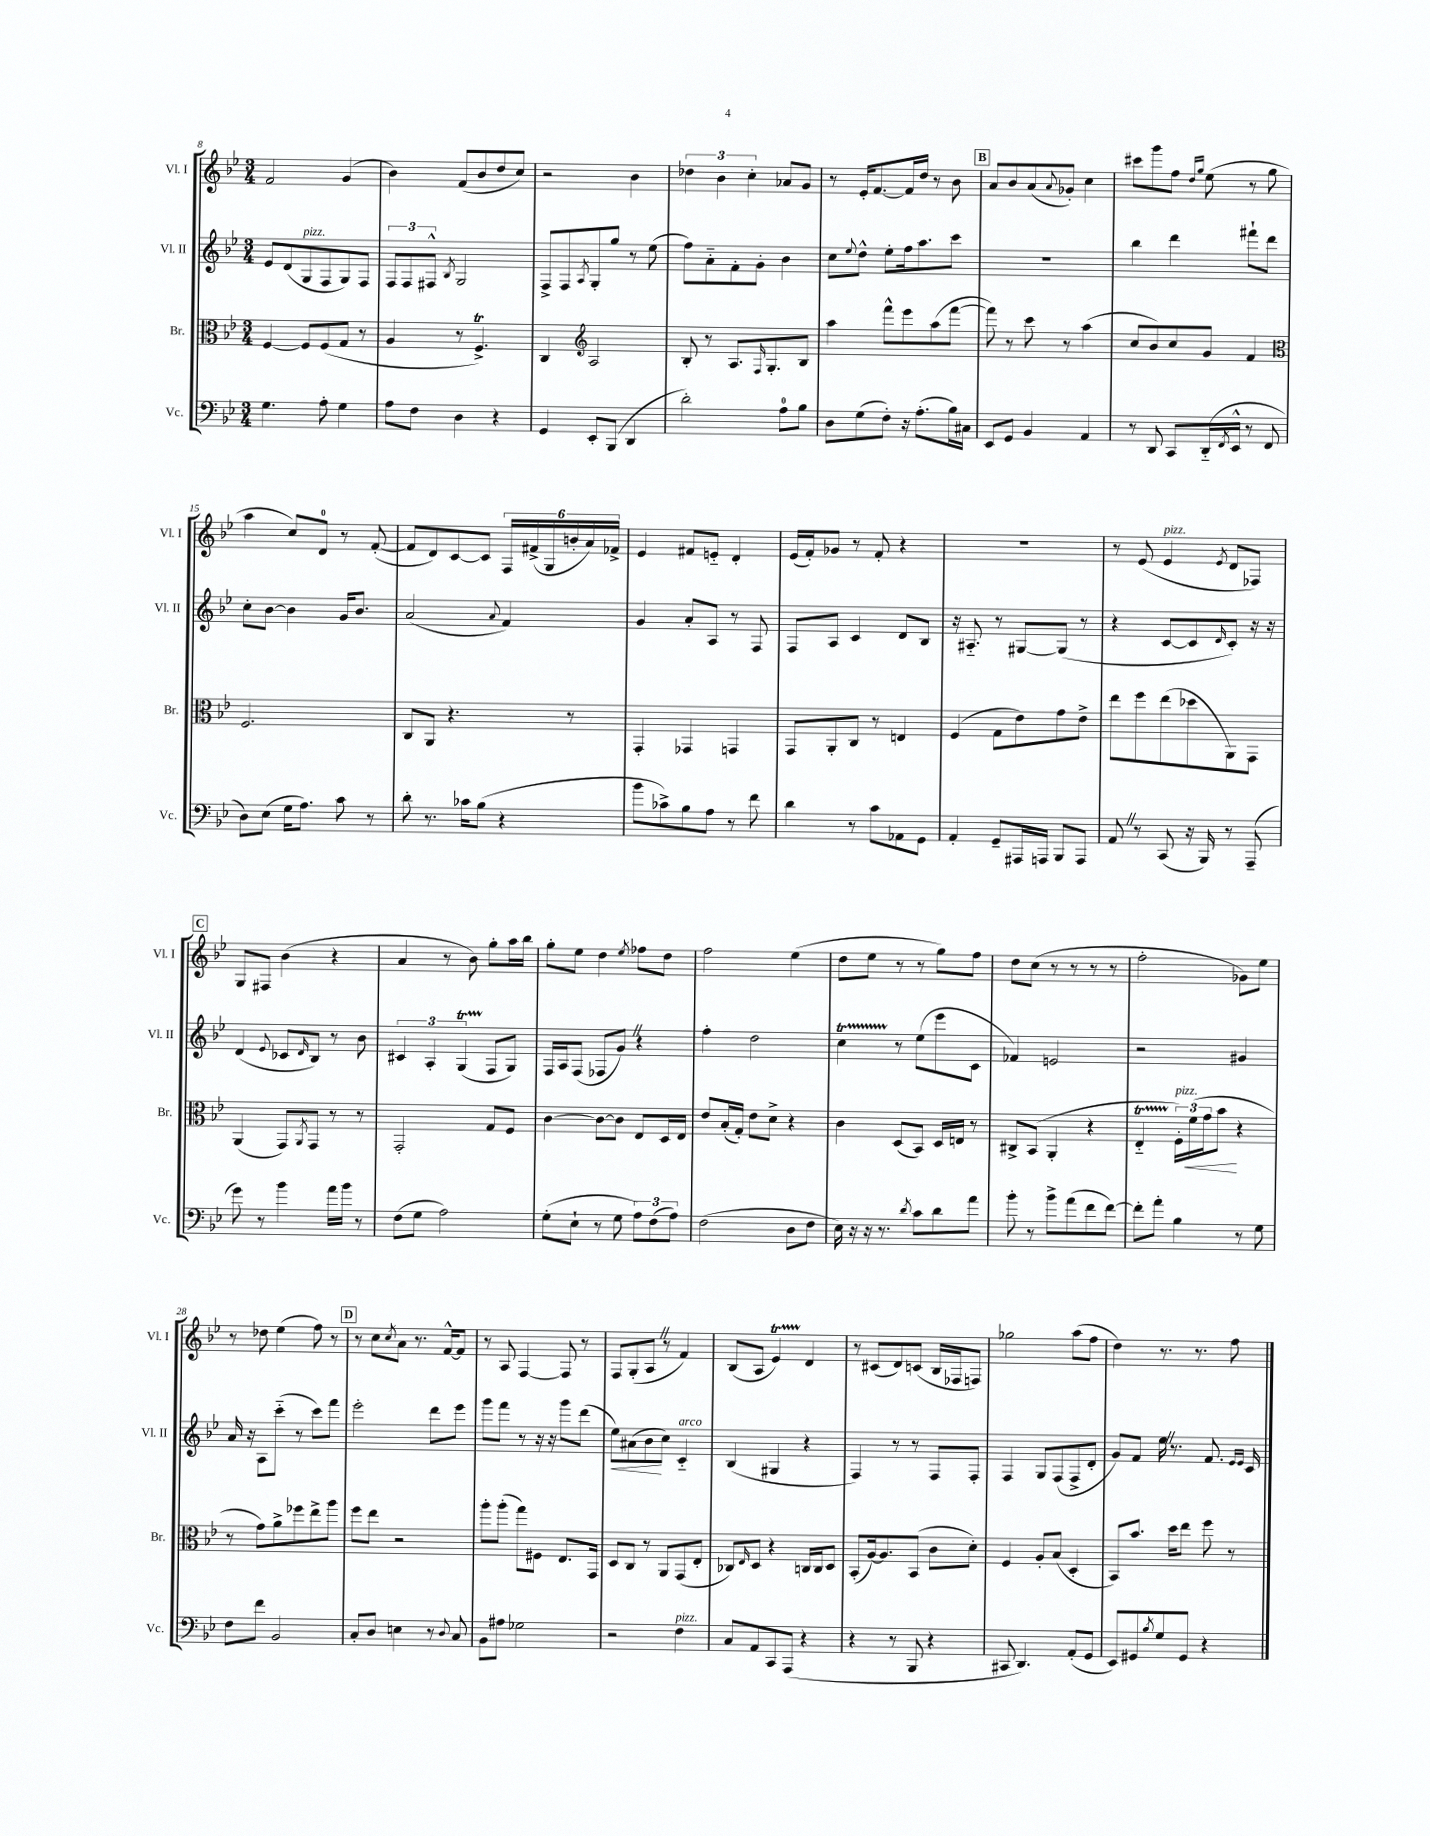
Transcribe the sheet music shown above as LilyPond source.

<<
\new StaffGroup <<
\new Staff = "s0" \with { instrumentName = "Vl. I" shortInstrumentName = "Vl. I" } {
    \clef treble \key bes \major \numericTimeSignature \time 3/4
    f'2 g'4( |
    bes'4) f'8( bes'8 d''8 c''8) |
    r2 bes'4 |
    \tuplet 3/2 { des''4 bes'4 c''4-. } aes'8 g'8 |
    r8 ees'16-. f'8.~ f'16 d''16 r8 bes'8 |
    \mark \markup { \box "B" } a'8 bes'8 a'8( \appoggiatura { a'8 } ges'8-.) c''4 |
    cis'''8 g'''8 f''8 \grace { d''16 g''16 } ees''8( r8 g''8 |
    a''4 c''8) d'8-0 r8 f'8~-.( |
    f'8 d'8) c'8~ c'8 \tuplet 6/4 { f16 fis'16->( g16 b'16-. a'16) fes'16-> } |
    ees'4 fis'8 e'8-_ d'4-. |
    ees'16( f'16-.) ges'8 r8 f'8-. r4 |
    R2. |
    r8 ees'8( ees'4^\markup { \italic "pizz." } \acciaccatura { ees'8 } d'8 fes8) |
    \mark \markup { \box "C" } g8 fis8 bes'4( r4 |
    a'4 r8 bes'8) g''8-. a''16 bes''16 |
    g''8-. ees''8 d''4 \acciaccatura { ees''8 } fes''8 d''8 |
    f''2 ees''4( |
    d''8 ees''8 r8 r8 g''8) f''8 |
    d''8 c''8( r8 r8 r8 r8 |
    f''2-. ges'8) ees''8 |
    r8 des''8 ees''4( f''8) r8 |
    \mark \markup { \box "D" } r8 c''8 \acciaccatura { c''8 } a'8 r8. f'16~-^ f'8 |
    r8 a8 f4~ f8 r8 |
    f8 g8-.( a8 \once \override BreathingSign.text = \markup { \musicglyph "scripts.caesura.straight" } \breathe r8 f'4) |
    bes8( a8 ees'4\startTrillSpan) d'4\stopTrillSpan |
    r8 cis'8( d'8) c'8( bes16 fes16 f8) |
    ges''2 a''8( f''8 |
    d''4) r8. r8. f''8 \bar "|." |
}
\new Staff = "s1" \with { instrumentName = "Vl. II" shortInstrumentName = "Vl. II" } {
    \clef treble \key bes \major \numericTimeSignature \time 3/4
    ees'8 d'8( g8^\markup { \italic "pizz." } f8 g8) f8 |
    \tuplet 3/2 { f8 f8 fis8-^ } \acciaccatura { bes8 } g2 |
    f8-> f8 \acciaccatura { a8 } g8-. g''8 r8 ees''8( |
    f''8) a'8-_ f'8-. g'8-. bes'4 |
    c''8 \appoggiatura { ees''8 } d''8-^ ees''8-. f''16 a''8. c'''8 |
    \mark \markup { \box "B" } R2. |
    bes''4 d'''4 fis'''8-! d'''8 |
    c''8-. bes'8~ bes'4 g'16 bes'8. |
    a'2( \appoggiatura { a'8 } f'4) |
    g'4 a'8-. a8 r8 f8 |
    f8 a8 c'4 d'8 bes8 |
    r16 ais8.-_ r8 gis8~ gis8( r8 |
    r4 c'8~ c'8 \grace { d'16 } c'8-.) r16 r16 |
    \mark \markup { \box "C" } d'4( \appoggiatura { ees'8 } ces'8 \grace { d'16 } bes8) r8 bes'8 |
    \tuplet 3/2 { cis'4 a4-. g4\startTrillSpan( } f8\stopTrillSpan g8) |
    f16 a16 f8( fes8 g'8) \once \override BreathingSign.text = \markup { \musicglyph "scripts.caesura.straight" } \breathe r4 |
    f''4-. d''2 |
    c''4\startTrillSpan r8\stopTrillSpan ees''8( ees'''8 c'8 |
    fes'4) e'2 |
    r2 gis'4 |
    a'16 r16 a8 c'''8-_( r8 c'''8) f'''8 |
    \mark \markup { \box "D" } ees'''2-. d'''8 ees'''8 |
    g'''8 f'''8 r8 r16 r16 g'''8 d'''8( |
    ees''8\<) ais'8( bes'8\! c''8) c'4-_^\markup { \italic "arco" } |
    bes4( gis4 r4 |
    f4) r8 r8 f8 f8-. |
    f4 g8 f8( f8-> d'8-. |
    g'8) f'8 ees''16 \once \override BreathingSign.text = \markup { \musicglyph "scripts.caesura.straight" } \breathe r8. f'8. \grace { ees'16 ees'16 } c'16 \bar "|." |
}
\new Staff = "s2" \with { instrumentName = "Br." shortInstrumentName = "Br." } {
    \clef alto \key bes \major \numericTimeSignature \time 3/4
    f4~ f8 f8( g8 r8 |
    a4 r8 f4.->\trill) |
    c4 \clef treble a2 |
    bes8-. r8 a8. \grace { f16 } g8.-. bes8 |
    a''4 f'''8-^ ees'''8 a''8( f'''8~ |
    \mark \markup { \box "B" } f'''8) r8 c'''8 r8 a''4( |
    c''8 bes'8) c''8 g'8 f'4 |
    \clef alto f2. |
    c8 a,8 r4. r8 |
    g,4-. ges,4 g,4 |
    g,8 a,8-. c8 r8 e4 |
    f4( g8 ees'8) g'8 ees'8-> |
    ees''8 f''8 ees''8( des''8 a,8) g,8 |
    \mark \markup { \box "C" } a,4( g,8) \acciaccatura { a,8 } g,8 r8 r8 |
    g,2-. g8 f8 |
    c'4~ c'8~ c'8 ees8 d16 ees16 |
    ees'8 bes16-.( g16-.) ees'8 d'8-> r4 |
    c'4 d8( bes,8) d16 e16 r8 |
    cis8-> bes,8( a,4-. r4 |
    ees4-_\startTrillSpan \tuplet 3/2 { f16-.\stopTrillSpan^\markup { \italic "pizz." }) f'16\<( g'16 } bes'8\! r4 |
    r8 g'8) a'8-> fes''8 ees''8-> a''8 |
    \mark \markup { \box "D" } f''8 ees''8 r2 |
    a''8-. a''8-.( g''8) fis8 ees8. g,16 |
    d8 c8 r8 a,8 g,8( ees8-. |
    ces8) \grace { ees16 } d8 r4 c16 c16 d8 |
    bes,8-.( a16~) a8. bes,8( c'8 d'8-.) |
    f4 a8-. bes8( d4-. |
    bes,8) bes'8. d''16 ees''8 f''8 r8 \bar "|." |
}
\new Staff = "s3" \with { instrumentName = "Vc." shortInstrumentName = "Vc." } {
    \clef bass \key bes \major \numericTimeSignature \time 3/4
    g4. a8-. g4 |
    a8 f8 d4 r4 |
    g,4 ees,8-. bes,,8( d,4 |
    d'2-.) a8-0 bes8 |
    d8 g8( f8-.) r16 a8.-.( bes16) cis16 |
    \mark \markup { \box "B" } ees,8 g,8 bes,4 a,4 |
    r8 d,8 c,8 d,16-_( \acciaccatura { f,8 } ees,16-^ r8 f,8 |
    d8) ees8( g16 a8.) c'8 r8 |
    d'8-. r8. ces'16 bes8( r4 |
    bes'8 ces'8->) bes8 a8 r8 f'8 |
    d'4 r8 c'8 aes,8 g,8 |
    a,4-. g,8-- ais,,16 a,,16 bes,,8 a,,8 |
    a,8 \once \override BreathingSign.text = \markup { \musicglyph "scripts.caesura.straight" } \breathe r8 c,8( r16 bes,,16) r8 a,,8--( |
    \mark \markup { \box "C" } g'8) r8 bes'4 a'16 bes'16 r8 |
    f8( g8 a2) |
    g8-.( ees8-! r8 g8 \tuplet 3/2 { a8) f8( a8) } |
    f2( d8 f8 |
    ees16) r16 r16 r8. \acciaccatura { d'8 } c'8 d'8 a'8 |
    bes'8-. r8 bes'8-> a'8( f'8 f'8~) |
    f'8-. a'8-. bes4 r8 g8 |
    f8 f'8 bes,2 |
    \mark \markup { \box "D" } c8-. d8 e4 r8 \appoggiatura { d8 } c8 |
    bes,8 ais8 ges2 |
    r2 f4^\markup { \italic "pizz." } |
    c8 a,8 c,8 a,,8( r4 |
    r4 r8 bes,,8 r4 |
    cis,8 d,4.) a,8-.( g,8 |
    ees,8) gis,8 \acciaccatura { bes8 } g8 gis,8 r4 \bar "|." |
}
>>
>>
\layout { \context { \Score currentBarNumber = #8 } }
